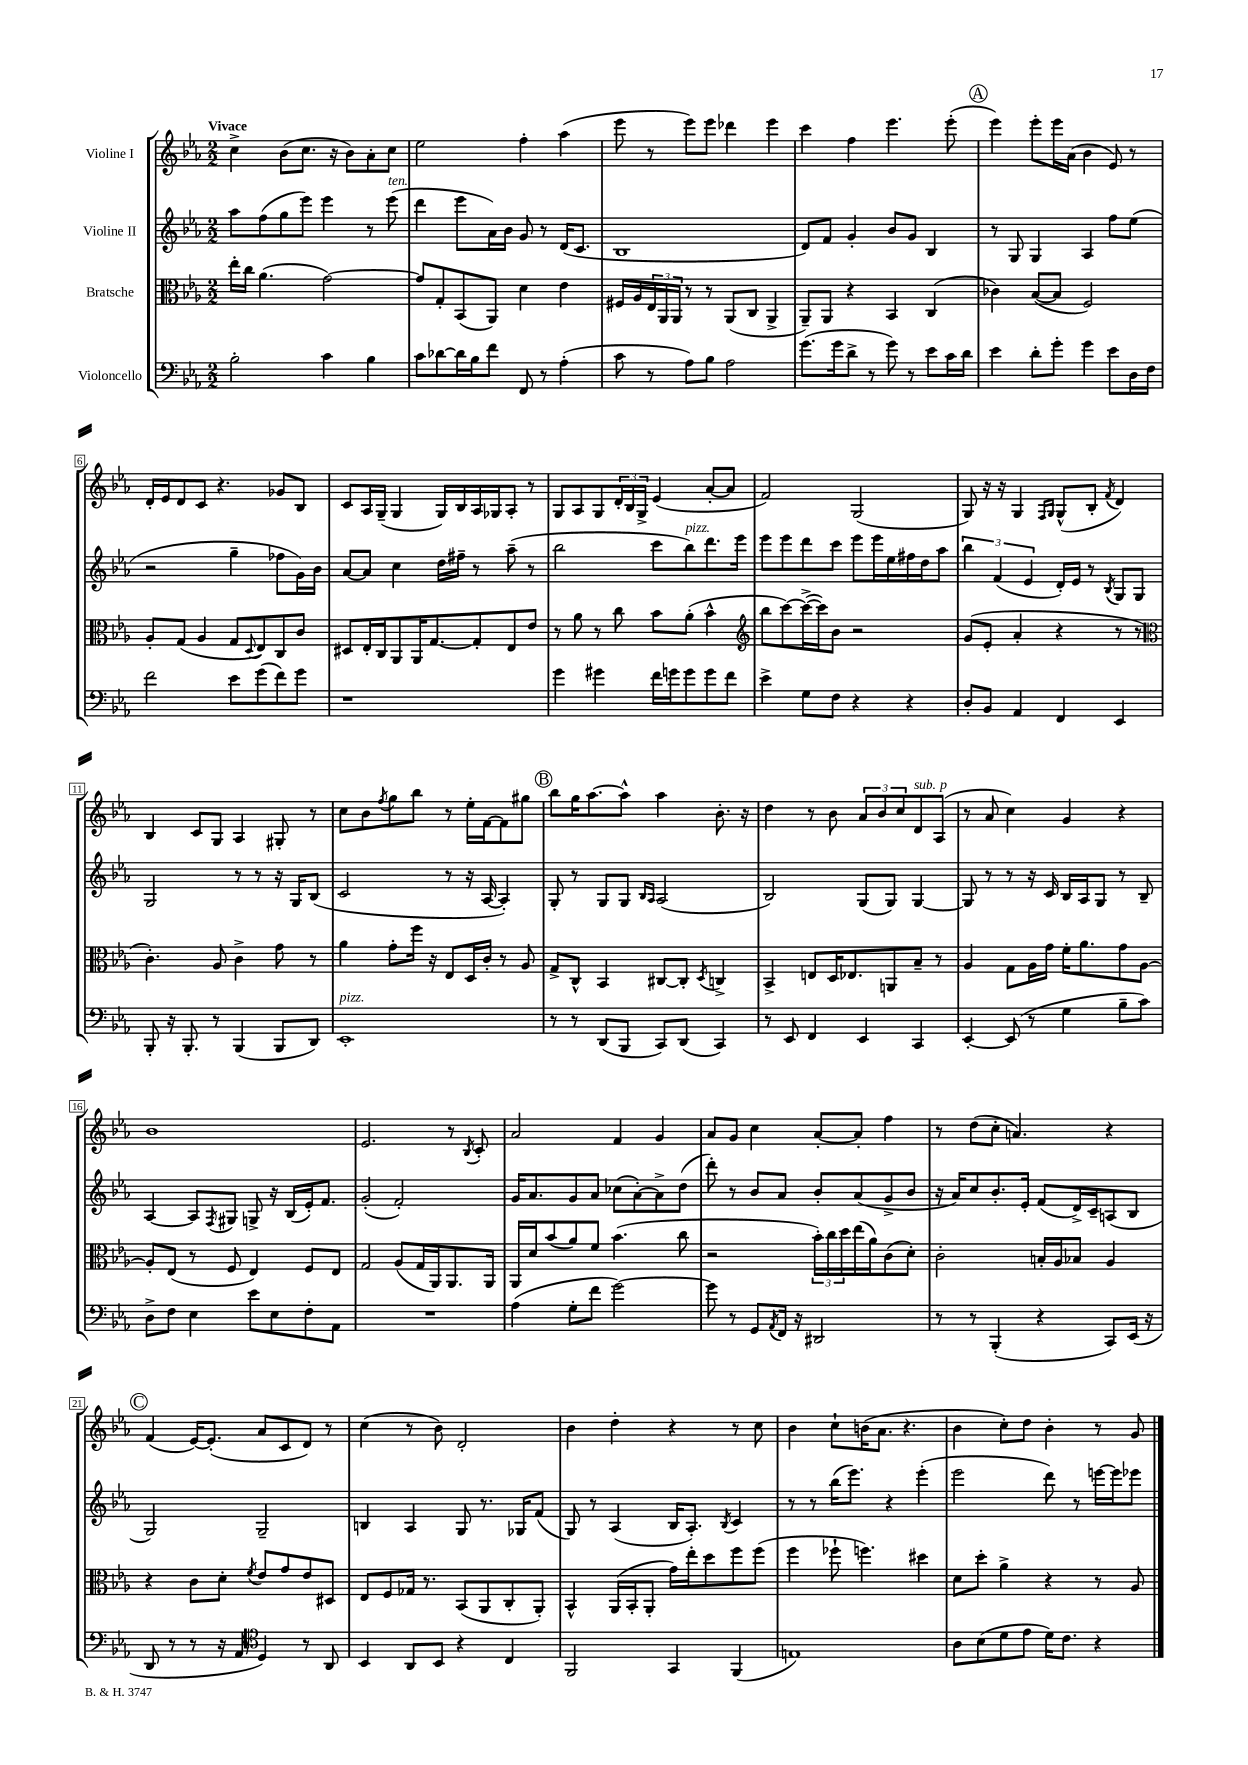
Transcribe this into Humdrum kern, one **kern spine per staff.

**kern	**kern	**kern	**kern
*staff4	*staff3	*staff2	*staff1
*clefF4	*clefC3	*clefG2	*clefG2
*k[b-e-a-]	*k[b-e-a-]	*k[b-e-a-]	*k[b-e-a-]
*M2/2	*M2/2	*M2/2	*M2/2
2B-'\	16ee-'\LL	8aa-\L	4cc^\
.	16cc\JJ	.	.
.	(4.a-\	(8ff\	.
.	.	8gg\	(8b-\L
.	.	8eee-\J)	8.cc\J
4c\	[2g\)	4eee-\	.
.	.	.	16r
.	.	.	8b-\L)
4B-\	.	8r	8a-'\
.	.	(8eee-\	8cc\J
=	=	=	=
8c\L	8g/]L	4ddd\	2ee-\
[8d-\	8G'/	.	.
16d-\]L	(8BB-/	8eee-\L	.
16B-\J	.	.	.
8f\J	8AA-/J)	16a-\L)	.
.	.	16b-\JJ	.
8FF/	4d\	8g/	4ff'\
8r	.	8r	.
(4A-'\	4e-\	(16d/LK	(4aa-\
.	.	8.c/J	.
=	=	=	=
8c\	16F#/LL	1B-	8eee-\
.	16A-/	.	.
8r	24E-/	.	8r
.	24AA-/	.	.
.	24AA-/JJ	.	.
8A-\L)	8r	.	8eee-\L)
8B-\J	8r	.	8eee-\J
2A-\	(8AA-/L	.	4ddd-\
.	8C/J	.	.
.	4AA-^/	.	4eee-\
=	=	=	=
(8.g\L	8AA-~/L)	8d/L)	4ccc\
.	8AA-/J	8f/J	.
16g\k	.	.	.
8d^\J	4r	4g'/	4ff\
8r	.	.	.
8g\)	4BB-/	8b-/L	4.eee-\
8r	.	8g/J	.
8e-\L	(4C/	4B-/	.
16c\L	.	.	(8eee-'\
16d\JJ	.	.	.
=	=	=	=
4e-\	4c-\)	8r	4eee-\)
.	.	8G/	.
8d'\L	([8B-/L	4G/	8eee-'\L
8g'\J	8B-/]J	.	16eee-\L
.	.	.	(16a-\JJ
4g\	2F/)	4A-/	4b-\
8e-\L	.	8ff\L	8e-/)
16D\L	.	(8ee-\J	8r
16F\JJ	.	.	.
=	=	=	=
2f\	8A-'/L	2r	16d'/LL
.	.	.	16e-/J
.	(8G/J	.	8d/
.	4A-/	.	8c/J
.	.	.	4.r
8e-\L	8G/L	4gg~\	.
.	8qqD/	.	.
(8g\	8E-/)	.	.
8f\)	8C/	8ff-\L	8g-/L
8g\J	8c/J	16g\L)	8B-/J
.	.	16b-\JJ	.
=	=	=	=
1r	8D#/L	[8a-/L	8c/L
.	16E-'/L	8a-/]J	16A-/L
.	16C/J	.	(16G~/JJ
.	8AA-/	4cc\	4G/
.	16AA-/K	.	.
.	[8.G/	.	.
.	.	16dd\LL	16G/LL)
.	.	16ff#~\JJ	16B-/
.	8G'/]	8r	16A-/
.	.	.	16G-/J
.	8E-/	(8aa-~\	8A-'/J
.	8e-/J	8r	8r
=	=	=	=
4g\	8r	2bb-\	8G/L
.	8a-\	.	8A-/
4g#\	8r	.	8G/
.	8cc\	.	24d'/L
.	.	.	24B-/
.	.	.	24G^/JJ
16f\LL	8b-\L	8ccc\L	(4e-/
16g\J	.	.	.
8g\	(8a-'\J	8bb-\)	.
8g\	4b-^^\	8.ddd\	[8a-'/L
8f\J	.	.	8a-/]J
.	.	16eee-\Jk	.
=	=	=	=
*	*clefG2	*	*
4e-^\	8bb-\L	8eee-\L	2f/)
.	[8ccc\)	8eee-\	.
8G\L	(16ccc^\_L	8ddd\	.
.	16ccc\]J)	.	.
8F\J	8b-\J	8ccc\J	.
4r	2r	8eee-\L	(2G/
.	.	16eee-\L	.
.	.	16ee-\	.
4r	.	16ff#\	.
.	.	16dd\J	.
.	.	8aa-\J	.
=	=	=	=
8D'/L	(8g/L	6bb-\	8G/)
8BB-/J	8e-'/J	.	16r
.	.	(6f/	.
.	.	.	16r
4AA-/	4a-'/	.	4G/
.	.	6e-/	.
.	.	.	16qqF/LL
.	.	.	16qqG/JJ
4FF/	4r	16d'/LL)	(8G^^/L
.	.	16e-/JJ	.
.	.	8r	8B-'/J
.	.	8qB-/	8qf/
4EE-/	8r	8G/L	4d/)
.	8r	8G/J	.
=	=	=	=
*	*clefC3	*	*
8BBB-'/	4.c'\)	2G/	4B-/
16r	.	.	.
8.BBB-'/	.	.	.
.	.	.	8c/L
8r	8A-/	.	8G/J
(4BBB-/	4c^\	8r	4A-/
.	.	8r	.
8BBB-/L	8g\	16r	8G#'/
.	.	16G/LK	.
8DD/J)	8r	(8B-/J	8r
=	=	=	=
1EE-'	4a-\	2c/	8cc\L
.	.	.	8b-\
.	.	.	8qff/
.	8g'\L	.	8gg\
.	16ff\Jk	.	8bb-\J
.	16r	.	.
.	8E-/L	8r	8r
.	16D/L	16r	16ee-'\LL
.	16c'/JJ	[16A-/	[16f\J
.	8r	4A-'/])	8f\]
.	8A-/	.	8gg#\J
=	=	=	=
8r	8G^/L	8G'/	8bb-\L
8r	8C^^/J	8r	16gg\K
.	.	.	[8.aa-\
(8DD/L	4BB-/	8G/L	.
8BBB-/J	.	8G/J	8aa-^^\]J
.	.	16qqB-/LL	.
.	.	16qqA-/JJ	.
8CC/L)	[8C#/L	(2A-/	4aa-\
(8DD/J	8C#'/]J	.	.
.	8qD/	.	.
4CC/)	4C^/	.	8.b-'\
.	.	.	16r
=	=	=	=
8r	4BB-^/	2B-/)	4dd\
8EE-/	.	.	.
4FF/	8E/L	.	8r
.	16D/K	.	8b-\
.	8.E-/	.	.
4EE-/	.	(8G/L	12a-/L
.	.	.	12b-/
.	8AA/	8G/J)	.
.	.	.	12cc/
4CC/	8B-~/J	[4G/	8d/
.	8r	.	(8A-/J
=	=	=	=
[4EE-'/	4A-/	8G/]	8r
.	.	8r	8a-/
(8EE-/]	8G\L	8r	4cc\)
8r	16A-\L	16r	.
.	16g\JJ	16c/	.
4G\	16f'\LK	16B-/LL	4g/
.	8.a-\	16A-/J	.
.	.	8G/J	.
8B-~\L	8g\	8r	4r
8c\J)	[8A-\J	8B-~/	.
=	=	=	=
8D^\L	8A-'/]L	[4A-/	1b-
8F\J	(8E-/J	.	.
4E-\	8r	8A-/]L	.
.	.	8qF/	.
.	8F/	8G#/J	.
8e-\L	4E-/)	8G^/	.
8E-\	.	16r	.
.	.	(16B-/LL	.
8F'\	8F/L	16e-'/J)	.
.	.	8.f/J	.
8AA-\J	8E-/J	.	.
=	=	=	=
1r	2G/	(2g'/	2.e-/
.	(8A-/L	2f'/)	.
.	16G/L	.	.
.	16AA-/J)	.	.
.	8.AA-/	.	8r
.	.	.	8qB-/
.	.	.	8c'/
.	16AA-/Jk	.	.
=	=	=	=
(4A-\	16AA-/LL	16g/LK	2a-/
.	16d/J	8.a-/	.
.	(8b-/	.	.
8G'\L	8a-/)	8g/	.
8f\J	8f/J	8a-/J	.
[2g\)	(4.b-\	(8cc-\L	4f/
.	.	[8a-'\)	.
.	.	8a-^\]	4g/
.	8cc\	(8dd\J	.
=	=	=	=
8g\]	2r	8ddd'\)	8a-/L
8r	.	8r	8g/J
8GG/L	.	8b-/L	4cc\
8qAA-/	.	.	.
16FF/Jk	.	8a-/J	.
16r	.	.	.
2DD#/	24b-'\LL)	8b-'/L	[8a-'/L
.	24cc\	.	.
.	24dd\	.	.
.	(16ee-\	(8a-/	8a-'/]J
.	16a-\J)	.	.
.	(8c\	8g^/	4ff\
.	8d'\J)	8b-/J	.
=	=	=	=
8r	2c'\	16r	8r
.	.	16a-/LK)	.
8r	.	8cc/	(8dd\L
(4BBB-'/	.	8.b-'/	8cc'\J
.	.	.	4.a/)
.	.	16e-'/Jk	.
4r	16B'/LL	(8f/L	.
.	16A-/J	.	.
.	8B-/J	16d^/L)	.
.	.	16c~/J	.
8CC/L)	4A-/	(8A/	4r
(16EE-/Jk	.	8B-/J	.
16r	.	.	.
=	=	=	=
8DD/	4r	2G/)	(4f/
8r	.	.	.
8r	8c\L	.	[16e-/LK)
.	.	.	(8.e-'/]J
16r	8d'\J	.	.
16AA-/	.	.	.
*clefC4	*	*	*
.	8qf/	.	.
4D/)	8e-/L	2G~/	8a-/L
.	8g/	.	8c/
8r	8e-/	.	8d/J)
8AA-/	8D#/J	.	8r
=	=	=	=
4BB-/	8E-/L	4B/	(4cc\
.	8F/	.	.
8AA-/L	16G-/Jk	4A-/	8r
.	8.r	.	.
8BB-/J	.	.	8b-\)
4r	(8BB-/L	8G/	2d'/
.	8AA-/	8.r	.
4C/	8C'/	.	.
.	.	16G-/LK	.
.	8AA-'/J)	(8f/J	.
=	=	=	=
2FF/	4BB-^^/	8G/)	4b-\
.	.	8r	.
.	(16AA-/LL	(4A-/	4dd'\
.	16BB-'/J	.	.
.	8AA-'/J	.	.
4GG/	16g\LL)	16B-/LK	4r
.	16ee-'\J	8.A-'/J)	.
.	8dd\	.	.
.	.	8qB-/	.
(4FF/	8ff\	4c/	8r
.	(8ff\J	.	8cc\
=	=	=	=
1E)	4ff\	8r	4b-\
.	.	8r	.
.	8ff-`\	(16bb-\LK	8cc`\L
.	.	8.eee-\J)	.
.	4.ff\)	.	(16b\K
.	.	.	8.a-\J
.	.	4r	.
.	.	.	4.r
.	4dd#\	(4eee-'\	.
=	=	=	=
8A-\L	8d\L	2eee-\	4b-\
(8B-\	8dd'\J	.	.
8d\	4a-^\	.	8cc'\L)
8e-\J	.	.	8dd\J
16d\LK)	4r	8ddd\)	4b-'\
8.c\J	.	.	.
.	.	8r	.
4r	8r	[16eee\LL	8r
.	.	16eee\]J	.
.	8A-/	8eee-\J	8g/
==	==	==	==
*-	*-	*-	*-
